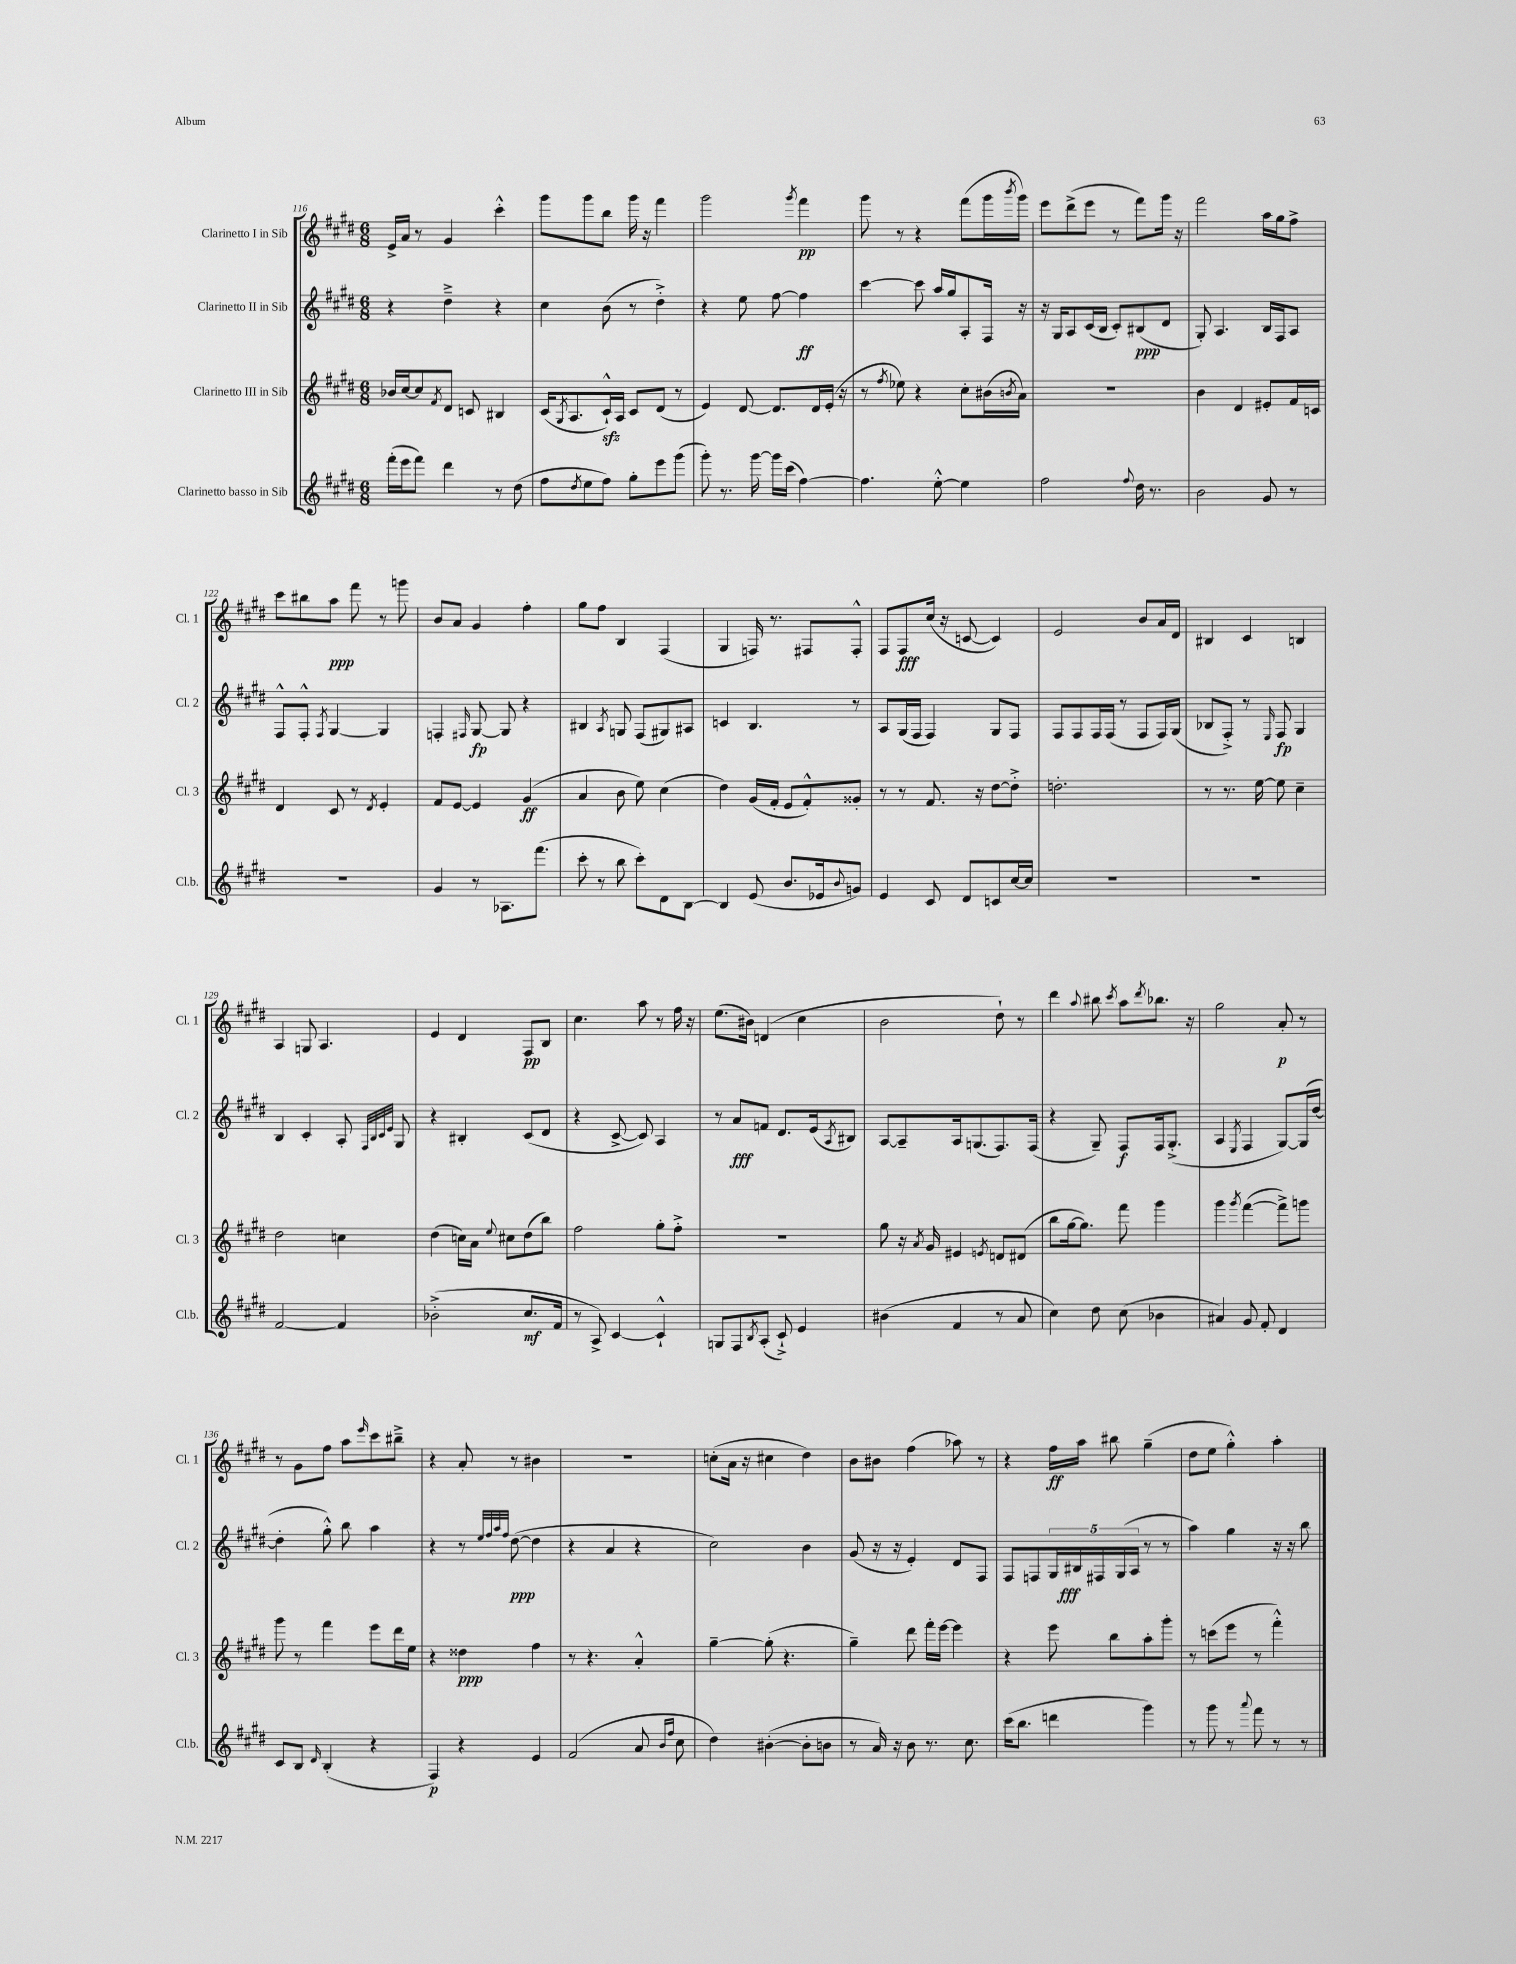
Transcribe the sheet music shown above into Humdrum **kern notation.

**kern	**kern	**kern	**kern
*staff4	*staff3	*staff2	*staff1
*clefG2	*clefG2	*clefG2	*clefG2
*k[f#c#g#d#]	*k[f#c#g#d#]	*k[f#c#g#d#]	*k[f#c#g#d#]
*M6/8	*M6/8	*M6/8	*M6/8
(16fff#'	16b-	4r	16e^
16eee	[16cc#	.	16a
8fff#)	8cc#]	.	8r
.	8qf#	.	.
4ddd#	8d#	4dd#~^	4g#
.	8c	.	.
8r	4B#	4r	4ccc#'^^
(8dd#	.	.	.
=	=	=	=
8ff#	(16c#	4cc#	8ggg#
.	8qG#	.	.
.	8.A	.	.
8qdd#	.	.	.
8ee	.	.	8ggg#
8ff#)	16c#`^^)	(8b	8bb
.	16A	.	.
8gg#'	8c#	8r	16ggg#
.	.	.	16r
8eee	(8d#	4dd#'^)	4fff#
(8ggg#	8r	.	.
=	=	=	=
8ggg#')	4e)	4r	2ggg#
8.r	.	.	.
.	[8d#	8ee	.
[16ggg#	.	.	.
16ggg#]	8.d#]	[8ff#	.
(16ccc#	.	.	.
.	.	.	8qggg#
[4ff#)	.	4ff#]	4fff#
.	16d#	.	.
.	(16e'	.	.
.	16r	.	.
=	=	=	=
4.ff#]	8r	[4ccc#	8ggg#
.	8qff#	.	.
.	8ee-)	.	8r
.	4r	8ccc#]	4r
[8ee'^^	.	16aa	.
.	.	16gg#	.
4ee]	8cc#'	8A'	(8fff#
.	(16b#	16F#	16ggg#
.	8qb	.	8qbbb
.	16a)	16r	16ggg#)
=	=	=	=
2ff#	2.r	16r	8eee
.	.	16G#	.
.	.	8A	(8ddd#^
.	.	(16c#	8eee
.	.	16B	.
.	.	8c#')	8r
8qqff#	.	.	.
16dd#	.	(8B#	8fff#)
8.r	.	.	.
.	.	8d#	16ggg#
.	.	.	16r
=	=	=	=
2b	4b	8G#')	2fff#
.	.	4.A	.
.	4d#	.	.
8g#	8e#'	16B	16aa
.	.	16F#	16gg#
8r	16f#	8A	8ff#^
.	16c	.	.
=	=	=	=
2.r	4d#	8F#^^	8ccc#
.	.	8F#'^^	8bb#
.	.	8qF#	.
.	8c#	[4G#	8aa
.	8r	.	8fff#
.	8qd#	.	.
.	4e'	4G#]	8r
.	.	.	8ggg
=	=	=	=
4g#	8f#	4F'	8b
.	[8e	.	8a
.	.	16qqF#	.
8r	4e]	[8G#	4g#
8.A-	.	8G#]	.
.	(4g#	4r	4ff#'
(8.fff#	.	.	.
=	=	=	=
8ccc#'	4a	4B#	8gg#
8r	.	.	8ff#
.	.	8qA	.
8bb	8b	8G	4B
8ccc#')	8ee)	(8F#	.
8d#	(4cc#	8G#)	(4F#
[8B	.	8A#	.
=	=	=	=
4B]	4dd#)	4c	4G#
(8e	(16g#	4.B	16F)
.	16f#'	.	8.r
8.b	8e	.	.
.	8f#'^^)	.	8F#
16e-	.	.	.
8qqb	.	.	.
8g)	8g##'	8r	8F#'^^
=	=	=	=
4e	8r	8A	8F#
.	8r	(16G#	8F#
.	.	16F#	.
8c#	8.f#	4F#)	(16cc#
.	.	.	16r
8d#	.	.	[8c
.	16r	.	.
8c	[8dd#	8G#	4c])
[16cc#	8dd#'^]	8F#	.
16cc#]	.	.	.
=	=	=	=
2.r	2.dd'	8F#	2e
.	.	8F#	.
.	.	16F#	.
.	.	(16F#	.
.	.	8r	.
.	.	8F#	8b
.	.	16F#)	16a
.	.	(16G#	16d#
=	=	=	=
2.r	8r	8B-	4B#
.	8.r	8F#'^)	.
.	.	8r	4c#
.	[16ee	.	.
.	.	16qqE	.
.	8ee]	8F#	.
.	4cc#~	4G#	4B
=	=	=	=
[2f#	2dd#	4B	4A
.	.	4c#'	8G
.	.	.	4.A
4f#]	4cc	8A'	.
.	.	32qqF#	.
.	.	32qqB	.
.	.	32qqc#	.
.	.	32qqe	.
.	.	8G#	.
=	=	=	=
(2b-'^	(4dd#	4r	4e
.	16cc)	4B#'	4d#
.	16a	.	.
.	8qqee	.	.
.	8cc#	.	.
8.cc#	(8dd#	(8c#	8F#
.	8bb)	8d#	8B
16f#	.	.	.
=	=	=	=
8r	2ff#	4r	4.cc#
8A^)	.	.	.
[4c#	.	[8c#^	.
.	.	8c#])	8aa
4c#`^^]	8gg#'	4A	8r
.	8ff#'^	.	16ff#
.	.	.	16r
=	=	=	=
8G	2.r	8r	(8.ee
8F#	.	8a	.
.	.	.	16b#)
8qB	.	.	.
(8A'	.	8f	(4d
8c#`^)	.	8.d#	.
4e	.	.	4cc#
.	.	(16e	.
.	.	8qA	.
.	.	8B#)	.
=	=	=	=
(4b#	8gg#	[8A	2b
.	16r	8A~]	.
.	8qa	.	.
.	16g#	.	.
4f#	4e#	16A	.
.	.	(8.G	.
.	8qe	.	.
8r	8d	8.F#)	8dd#`)
8a	(8d#	.	8r
.	.	(16F#	.
=	=	=	=
4cc#)	8bb	4r	4ddd#
.	[16gg#	.	.
.	8.gg#])	.	.
.	.	.	8qqaa
8dd#	.	8G#~)	8bb#
.	.	.	8qccc#
(8cc#	8fff#	8F#	8aa
.	.	.	8qddd#
4b-	4ggg#	16F#	8.bb-
.	.	(8.G#'^	.
.	.	.	16r
=	=	=	=
4a#)	4ggg#	4A	2gg#
.	8qggg#	8qE	.
8g#	([4fff#	4F#	.
8f#'	.	.	.
4d#	8fff#^])	[8G#)	8a'
.	8ggg	(16G#]	8r
.	.	[16dd#	.
=	=	=	=
8c#	8ggg#	4dd#']	8r
8B	8r	.	8g#
16qqd#	.	.	.
(4B'	4fff#	8gg#'^^)	8ff#
.	.	8bb	8aa
.	.	.	16qqeee
4r	8eee	4aa	8ccc#
.	16ddd#	.	8bb#~^
.	16ee	.	.
=	=	=	=
4F#)	4r	4r	4r
4r	4dd##	8r	8a'
.	.	32qqee	.
.	.	32qqff#	.
.	.	32qqaa	.
.	.	32qqff#	.
.	.	([8dd#	8r
4e	4ff#	4dd#]	4b#
=	=	=	=
(2f#	8r	4r	2.r
.	4.r	.	.
.	.	4a	.
8a	4a'^^	4r	.
16qqb	.	.	.
16qqff#	.	.	.
8cc#	.	.	.
=	=	=	=
4dd#)	[4gg#~	2cc#)	(8cc'
.	.	.	16a
.	.	.	16r
([4b#'	(8gg#']	.	4cc#
.	4.r	.	.
8b#']	.	4b	4dd#)
8b	.	.	.
=	=	=	=
8r	4gg#~)	(8g#	8b
16a)	.	16r	8b#
16r	.	16r	.
8b	8ddd#	4e')	(4ff#
8.r	16fff#'	.	.
.	[16eee	.	.
.	4eee]	8d#	8aa-)
8.cc#	.	.	.
.	.	8F#	8r
=	=	=	=
(16ccc#	4r	8F#	4r
8.bb	.	.	.
.	.	8F	.
4ddd	8eee	20G#	16ff#
.	.	20B#	.
.	.	.	16aa
.	.	20F#	.
.	8bb	.	8bb#
.	.	(20G#	.
.	.	20A	.
4ggg#)	8aa'	8r	(4gg#~
.	8ggg#'	8r	.
=	=	=	=
8r	8r	4aa)	8dd#
8ggg#	(8ccc	.	8ee
8r	8eee	4gg#	4gg#'^^)
8qqaaa	.	.	.
8fff#	8r	.	.
8r	4fff#'^^)	16r	4aa'
.	.	16r	.
8r	.	8bb	.
==	==	==	==
*-	*-	*-	*-
